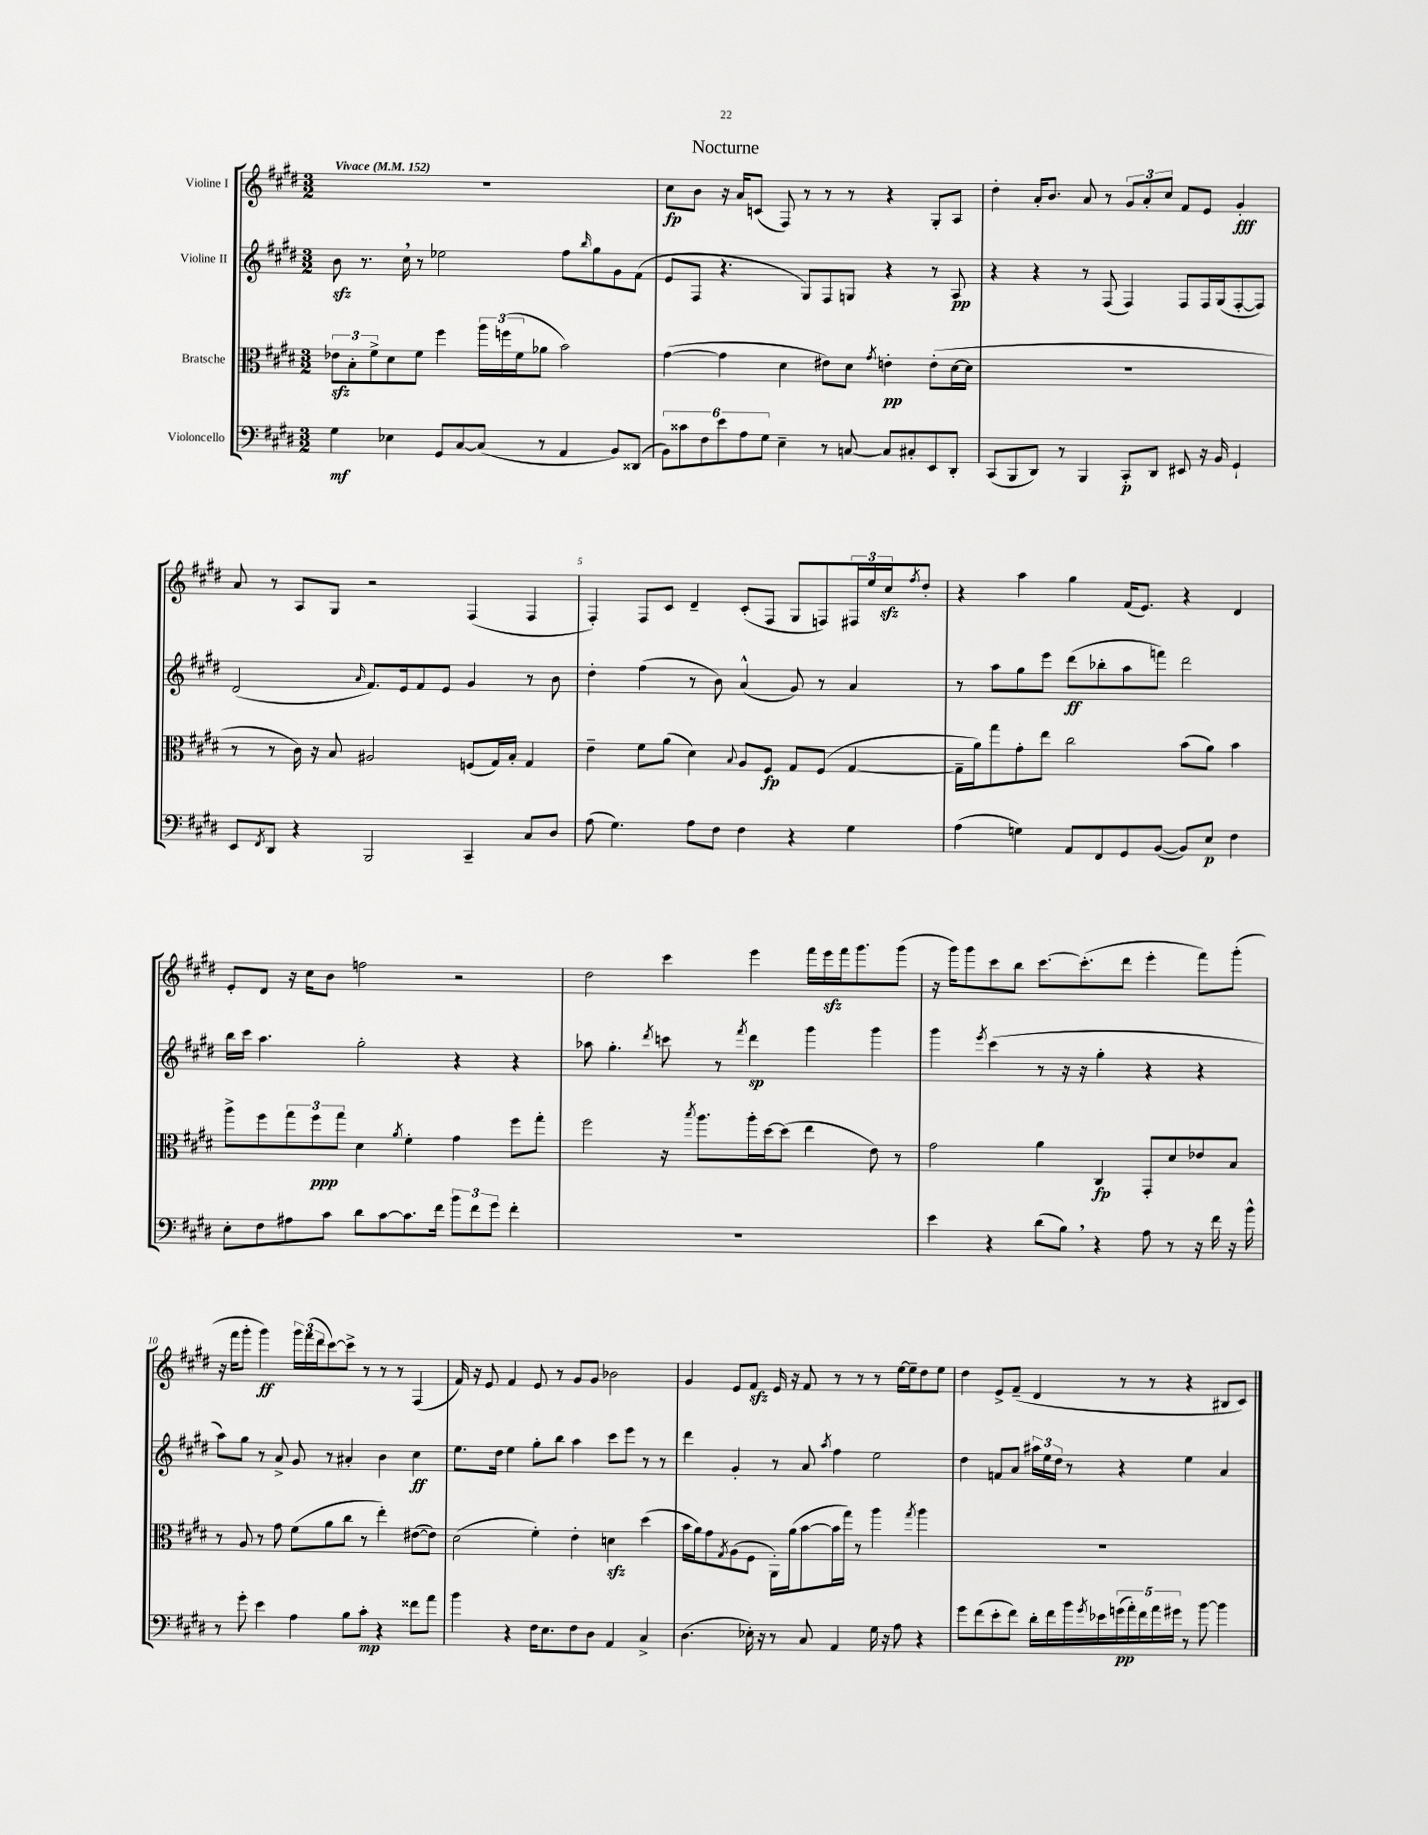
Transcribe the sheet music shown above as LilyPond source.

\header { title = "Nocturne" }
<<
\new StaffGroup <<
\new Staff = "s0" \with { instrumentName = "Violine I" } {
    \clef treble \key e \major \numericTimeSignature \time 3/2 \tempo "Vivace" 4 = 152
    R1. |
    cis''8\fp b'8 r16 a'16 c'8( fis8) r8 r8 r8 r4 gis8-. a8 |
    dis''4-. a'16-. b'8. a'8 r8 \tuplet 3/2 { gis'8 a'8-. cis''8 } fis'8 e'8 gis'4-.\fff |
    a'8 r8 a8 gis8 r2 fis4( fis4 |
    fis4-.) fis8 cis'8 dis'4-- cis'8-.( fis8 gis8 f8) \tuplet 3/2 { fis16 e''16 cis''16\sfz } \acciaccatura { fis''8 } dis''8-. |
    r4 a''4 gis''4 fis'16( e'8.) r4 dis'4 |
    e'8-. dis'8 r16 cis''16 b'8 f''2 r2 |
    dis''2 cis'''4 e'''4 fis'''16 e'''16\sfz fis'''16 gis'''8. gis'''8( |
    r16 gis'''16) gis'''8 cis'''8 b''8 cis'''8.~ cis'''8.-.( dis'''8 e'''4-. fis'''8) gis'''8-.( |
    r16 fis'''16 gis'''8-. gis'''4\ff) \tuplet 3/2 { gis'''16 fis'''16( dis'''16 } cis'''8~) cis'''8-> r8 r8 r8 fis4( |
    fis'16) r16 e'8 fis'4 e'8 r8 gis'8 gis'8 bes'2 |
    gis'4 e'8 fis'8\sfz e'16 r16 fis'8 r8 r8 r8 e''16~ e''16-- dis''8 e''8 |
    dis''4 e'8-> fis'8--( dis'4 r8 r8 r4 bis8 cis'8) \bar "|." |
}
\new Staff = "s1" \with { instrumentName = "Violine II" } {
    \clef treble \key e \major \numericTimeSignature \time 3/2
    b'8\sfz r8. cis''16 \breathe r8 ees''2 fis''8 \grace { b''16 } gis''8 gis'8 fis'8( |
    e'8 fis8 r4. gis8) fis8 g8 r4 r8 a8\pp |
    r4 r4 r8 fis8( fis4) fis8 fis16 gis16( fis8~-. fis8) |
    dis'2( \grace { a'16 } fis'8.) e'16 fis'8 e'8 gis'4 r8 b'8 |
    dis''4-. fis''4( r8 b'8) a'4-^( gis'8) r8 a'4 |
    r8 a''8 gis''8 e'''8 dis'''8\ff( bes''8-. a''8 f'''8) dis'''2 |
    b''16 cis'''16 a''4. gis''2-. r4 r4 |
    aes''8 gis''4.-. \acciaccatura { dis'''8 } c'''8 r8 \acciaccatura { fis'''8 } dis'''4\sp gis'''4 gis'''4 |
    gis'''4 \acciaccatura { e'''8 } cis'''4( r8 r16 r16 gis''4-. r4 r4 |
    a''8) gis''8 r8 a'8-> gis'8 r8 ais'4-. b'4 cis''4\ff |
    e''8. dis''16 e''4 gis''8-. b''8 a''4 cis'''8 e'''8 r8 r8 |
    dis'''4 gis'4-. r8 a'8 \acciaccatura { a''8 } fis''4 e''2 |
    dis''4 f'8 a'8 \tuplet 3/2 { ais''16 e''16 dis''16 } r8 r4 e''4 a'4 \bar "|." |
}
\new Staff = "s2" \with { instrumentName = "Bratsche" } {
    \clef alto \key e \major \numericTimeSignature \time 3/2
    \tuplet 3/2 { ees'8\sfz b8-. fis'8-> } dis'8 fis'8 fis''4 \tuplet 3/2 { a''16 f''16( fis'16 } aes'8 b'2) |
    gis'4~( gis'4 dis'4 eis'8) dis'8 \acciaccatura { gis'8 } e'4-.\pp e'8-.( dis'16~ dis'16 |
    R1. |
    r8 r8 cis'16) r16 b8 ais2 f8( gis16) b16-. gis4 |
    e'4-- fis'8 a'8( dis'4) \appoggiatura { b8 } a8 fis8\fp gis8 fis8( gis4~ |
    gis16-- a'16) gis''8 gis'8-. e''8 cis''2 b'8( a'8) b'4 |
    a''8-> fis''8 \tuplet 3/2 { gis''8 fis''8\ppp gis''8 } dis'4 \acciaccatura { a'8 } fis'4-. gis'4 fis''8 gis''8-. |
    fis''2 r16 \acciaccatura { b''8 } a''8. a''16-. dis''16~ dis''8( e''4 e'8) r8 |
    gis'2 a'4 cis4\fp gis,8-. dis'8 ees'8 b8 |
    r8 a8 r8 gis'8 fis'8( a'8 cis''8 r8 e''4-.) eis'8~( eis'8) |
    dis'2( fis'4-.) e'4-. d'4\sfz dis''4( |
    b'16 a'16) gis'8 \acciaccatura { gis8 } a8( fis8 a,16-.) a'16( b'8~ b'16 gis''16) r8 a''4 \acciaccatura { gis''8 } a''4 |
    R1. \bar "|." |
}
\new Staff = "s3" \with { instrumentName = "Violoncello" } {
    \clef bass \key e \major \numericTimeSignature \time 3/2
    gis4\mf ees4 gis,8 cis8~ cis8( r8 a,4 b,8) disis,8( |
    \tuplet 6/4 { b,8) cisis'8 fis8 e'8 a8 gis8 } e4-- r8 c8~ c8 cis8-. e,8 dis,8-. |
    cis,8( b,,8 dis,8) r8 b,,4 cis,8-.\p dis,8 eis,8 r16 b,16 gis,4-! |
    e,8 \acciaccatura { fis,8 } dis,8 r4 b,,2 cis,4-- cis8 dis8 |
    a8( gis4.) a8 fis8 fis4 r4 gis4 |
    a4( g4) a,8 fis,8 gis,8 b,8~( b,8) e8\p fis4 |
    e8-. fis8 ais8 cis'8 dis'8 cis'8~ cis'8. fis'16 \tuplet 3/2 { b'8 fis'8 gis'8 } fis'4-. |
    R1. |
    e'4 r4 dis'8( b8) \breathe r4 a8 r8 r16 fis'16 r16 b'16-^ |
    r8 gis'8-. e'4 a4 b8 cis'8-.\mp r4 fisis'8 a'8 |
    b'4 r4 fis16 e8. fis8 dis8 a,4 cis4-> |
    dis4.( ees16-.) r16 r8 cis8 a,4 gis16 r16 a8 r4 |
    gis'8 fis'8( e'8-. fis'8) dis'16-. fis'16 b'16 \acciaccatura { gis'8 } ees'16 \tuplet 5/4 { g'16\pp( a'16-.) fis'16 a'16 gis'16 } r8 b'8~ b'4 \bar "|." |
}
>>
>>
\layout { \context { \Score \override BarNumber.break-visibility = ##(#f #t #t) barNumberVisibility = #(every-nth-bar-number-visible 5) } }
